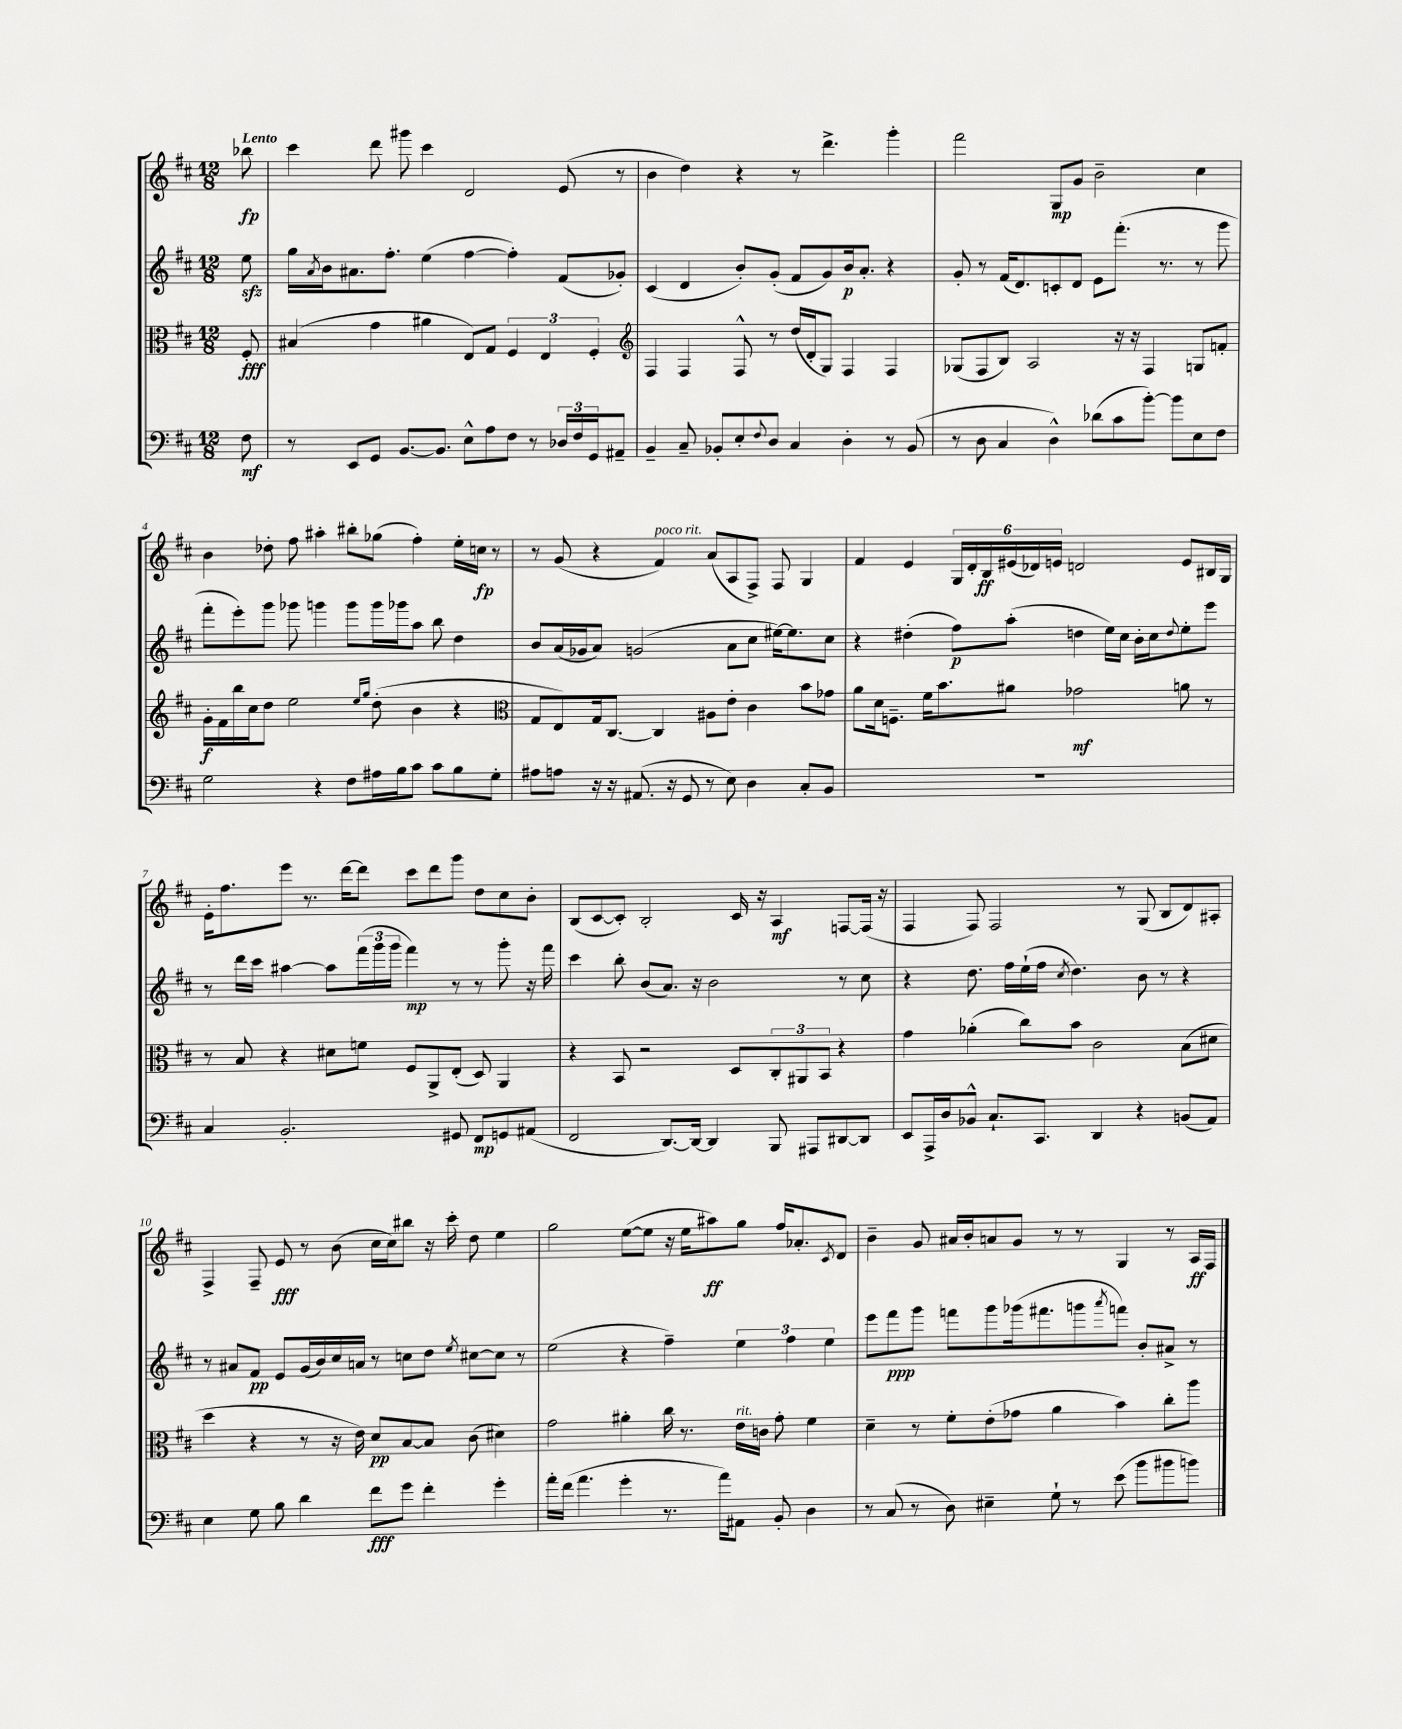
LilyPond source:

<<
\new StaffGroup <<
\new Staff = "s0" {
    \clef treble \key d \major \numericTimeSignature \time 12/8 \partial 8 \tempo "Lento"
    bes''8\fp |
    cis'''4 d'''8 gis'''8 cis'''4 d'2 e'8( r8 |
    b'4 d''4) r4 r8 d'''4.-> g'''4-. |
    fis'''2 g8\mp g'8 b'2-- cis''4 |
    b'4 des''8-. fis''8 ais''4-. bis''8-. ges''8( fis''4-.) e''16-. c''16\fp r8 |
    r8 g'8( r4 fis'4^\markup { \italic "poco rit." }) a'8( a8 fis8->) fis8 g4 |
    fis'4 e'4 \tuplet 6/4 { g16 d'16-. b16\ff eis'16( des'16) e'16 } d'2 e'8 bis16 g16 |
    e'16-. fis''8. e'''8 r8. d'''16~ d'''8 cis'''8 d'''8 g'''8 d''8 cis''8 b'8-. |
    b8( cis'8~ cis'8-.) b2-. cis'16 r16 a4\mf f8~ f16( r16 |
    fis4 fis8) fis2 r8 g8( b8 d'8) ais8-. |
    fis4-> fis8-- e'8\fff r8 b'8( cis''16 cis''16) bis''8 r16 cis'''16-. d''8 e''4 |
    g''2 e''8~( e''8 r16 e''16 ais''8\ff) g''8 fis''16 aes'8.-. \acciaccatura { cis'8 } d'8 |
    b'4-- g'8 ais'16 b'16-. a'8 g'8 r8 r8 g4 r8 a16\ff fis16 \bar "|." |
}
\new Staff = "s1" {
    \clef treble \key d \major \numericTimeSignature \time 12/8 \partial 8
    e''8\sfz |
    g''16 \acciaccatura { a'8 } b'16 ais'8. fis''8.-. e''4( fis''4~ fis''4-.) fis'8( ges'8-.) |
    cis'4( d'4 b'8-.) g'8-.( fis'8 g'8) b'16\p a'8.-. r4 |
    g'8-. r8 fis'16( d'8.) c'8-. d'8 e'8 fis'''8.-.( r8. r8 g'''8 |
    fis'''8-. e'''8-.) g'''8 ges'''8 g'''4 g'''8 g'''16 ges'''16 a''8 b''8 d''4 |
    b'8 a'16( ges'16 a'8) g'2( a'8 cis''8 eis''16~) eis''8. cis''8 |
    r4 dis''4-.( fis''8\p) a''8-.( d''4 e''16) cis''16 b'16-. cis''16 \appoggiatura { d''8 } e''8-. e'''8 |
    r8 d'''16 cis'''16 ais''4~ ais''8 \tuplet 3/2 { fis'''16( g'''16 g'''16 } fis'''4\mp) r8 r8 g'''8-. r16 fis'''16 |
    cis'''4 b''8-. b'8( a'8.) r16 b'2 r8 cis''8 |
    r4 d''8. fis''16 e''16-!( fis''16 \acciaccatura { cis''8 } d''4.) b'8 r8 r4 |
    r8 ais'8 fis'8\pp e'8 g'16( b'16) cis''16 a'16 r8 c''8 d''8 \acciaccatura { e''8 } cis''8~ cis''8 r8 |
    e''2( r4 fis''4--) \tuplet 3/2 { e''4 fis''4 e''4 } |
    e'''8 fis'''8\ppp g'''8 f'''8 g'''8 ges'''16( fis'''8. g'''8 \acciaccatura { a'''8 } f'''8) b'8-. ais'8-> r8 \bar "|." |
}
\new Staff = "s2" {
    \clef alto \key d \major \numericTimeSignature \time 12/8 \partial 8
    fis8-.\fff |
    bis4( g'4 ais'4 e8) g8 \tuplet 3/2 { fis4 e4 fis4-. } |
    \clef treble fis4 fis4 fis8-^ r8 d''16( d'16-. g8) fis4 fis4 |
    ges8( fis8 b8) a2 r16 r16 fis4 g8 f'8-. |
    g'16-.\f fis'16 b''16 cis''16 d''8 e''2 \grace { e''16 g''16 } d''8-.( b'4 r4 |
    \clef alto g8 e8) g16 cis8.~ cis4 ais8 e'8-. cis'4 b'8 ges'8 |
    a'8 d'16 f8.-- fis'16 b'8. ais'8 ges'2\mf a'8 r8 |
    r8 b8 r4 dis'8 f'8 fis8 a,8-> e8-.( d8) a,4 |
    r4 b,8 r2 d8 \tuplet 3/2 { cis8-. ais,8 b,8 } r4 |
    g'4 aes'4-.( cis''8) b'8 cis'2 b8( dis'8 |
    d''4 r4 r8 r16 e'16) d'8\pp b8~ b8 cis'8( dis'4) |
    g'2 ais'4-. cis''16 r8. e'16^\markup { \italic "rit." } c'16 g'8-. fis'4 |
    d'4-- r8 fis'8-. e'8-.( ges'8 a'4 b'4) cis''8-. a''8 \bar "|." |
}
\new Staff = "s3" {
    \clef bass \key d \major \numericTimeSignature \time 12/8 \partial 8
    fis8\mf |
    r8 e,8 g,8 b,8.~ b,8. e8-^ a8 fis8 r8 \tuplet 3/2 { des16 fis16 g,16 } ais,8-- |
    b,4-- cis8-- bes,8-. e8-. \appoggiatura { fis8 } d8 cis4 d4-. r8 bes,8( |
    r8 d8 cis4 d4-^) des'8( cis'8 b'8~-.) b'8 e8 fis8 |
    g2 r4 fis8 ais16 b16 cis'8 cis'8 b8 g8-. |
    ais8 a8 r16 r16 ais,8.( r16 g,8 r8 e8) d4 cis8-. b,8 |
    R1. |
    cis4 b,2.-. gis,8 fis,8\mp g,8 ais,8( |
    fis,2 d,8.~) d,16~ d,4 b,,8 ais,,8 dis,8~ dis,8 |
    e,8 a,,16-> d16 bes,8-^ cis8.-! cis,8. d,4 r4 b,8( a,8) |
    e4 g8 b8 d'4 fis'8\fff g'8 fis'4-. g'4-. |
    a'16-. fis'16( a'4. g'4-. r8. a'16) ais,8 b,8-. d4 |
    r8 cis8( r8 d8) eis4-- g8-! r8 e'8( b'8 bis'8 b'8) \bar "|." |
}
>>
>>
